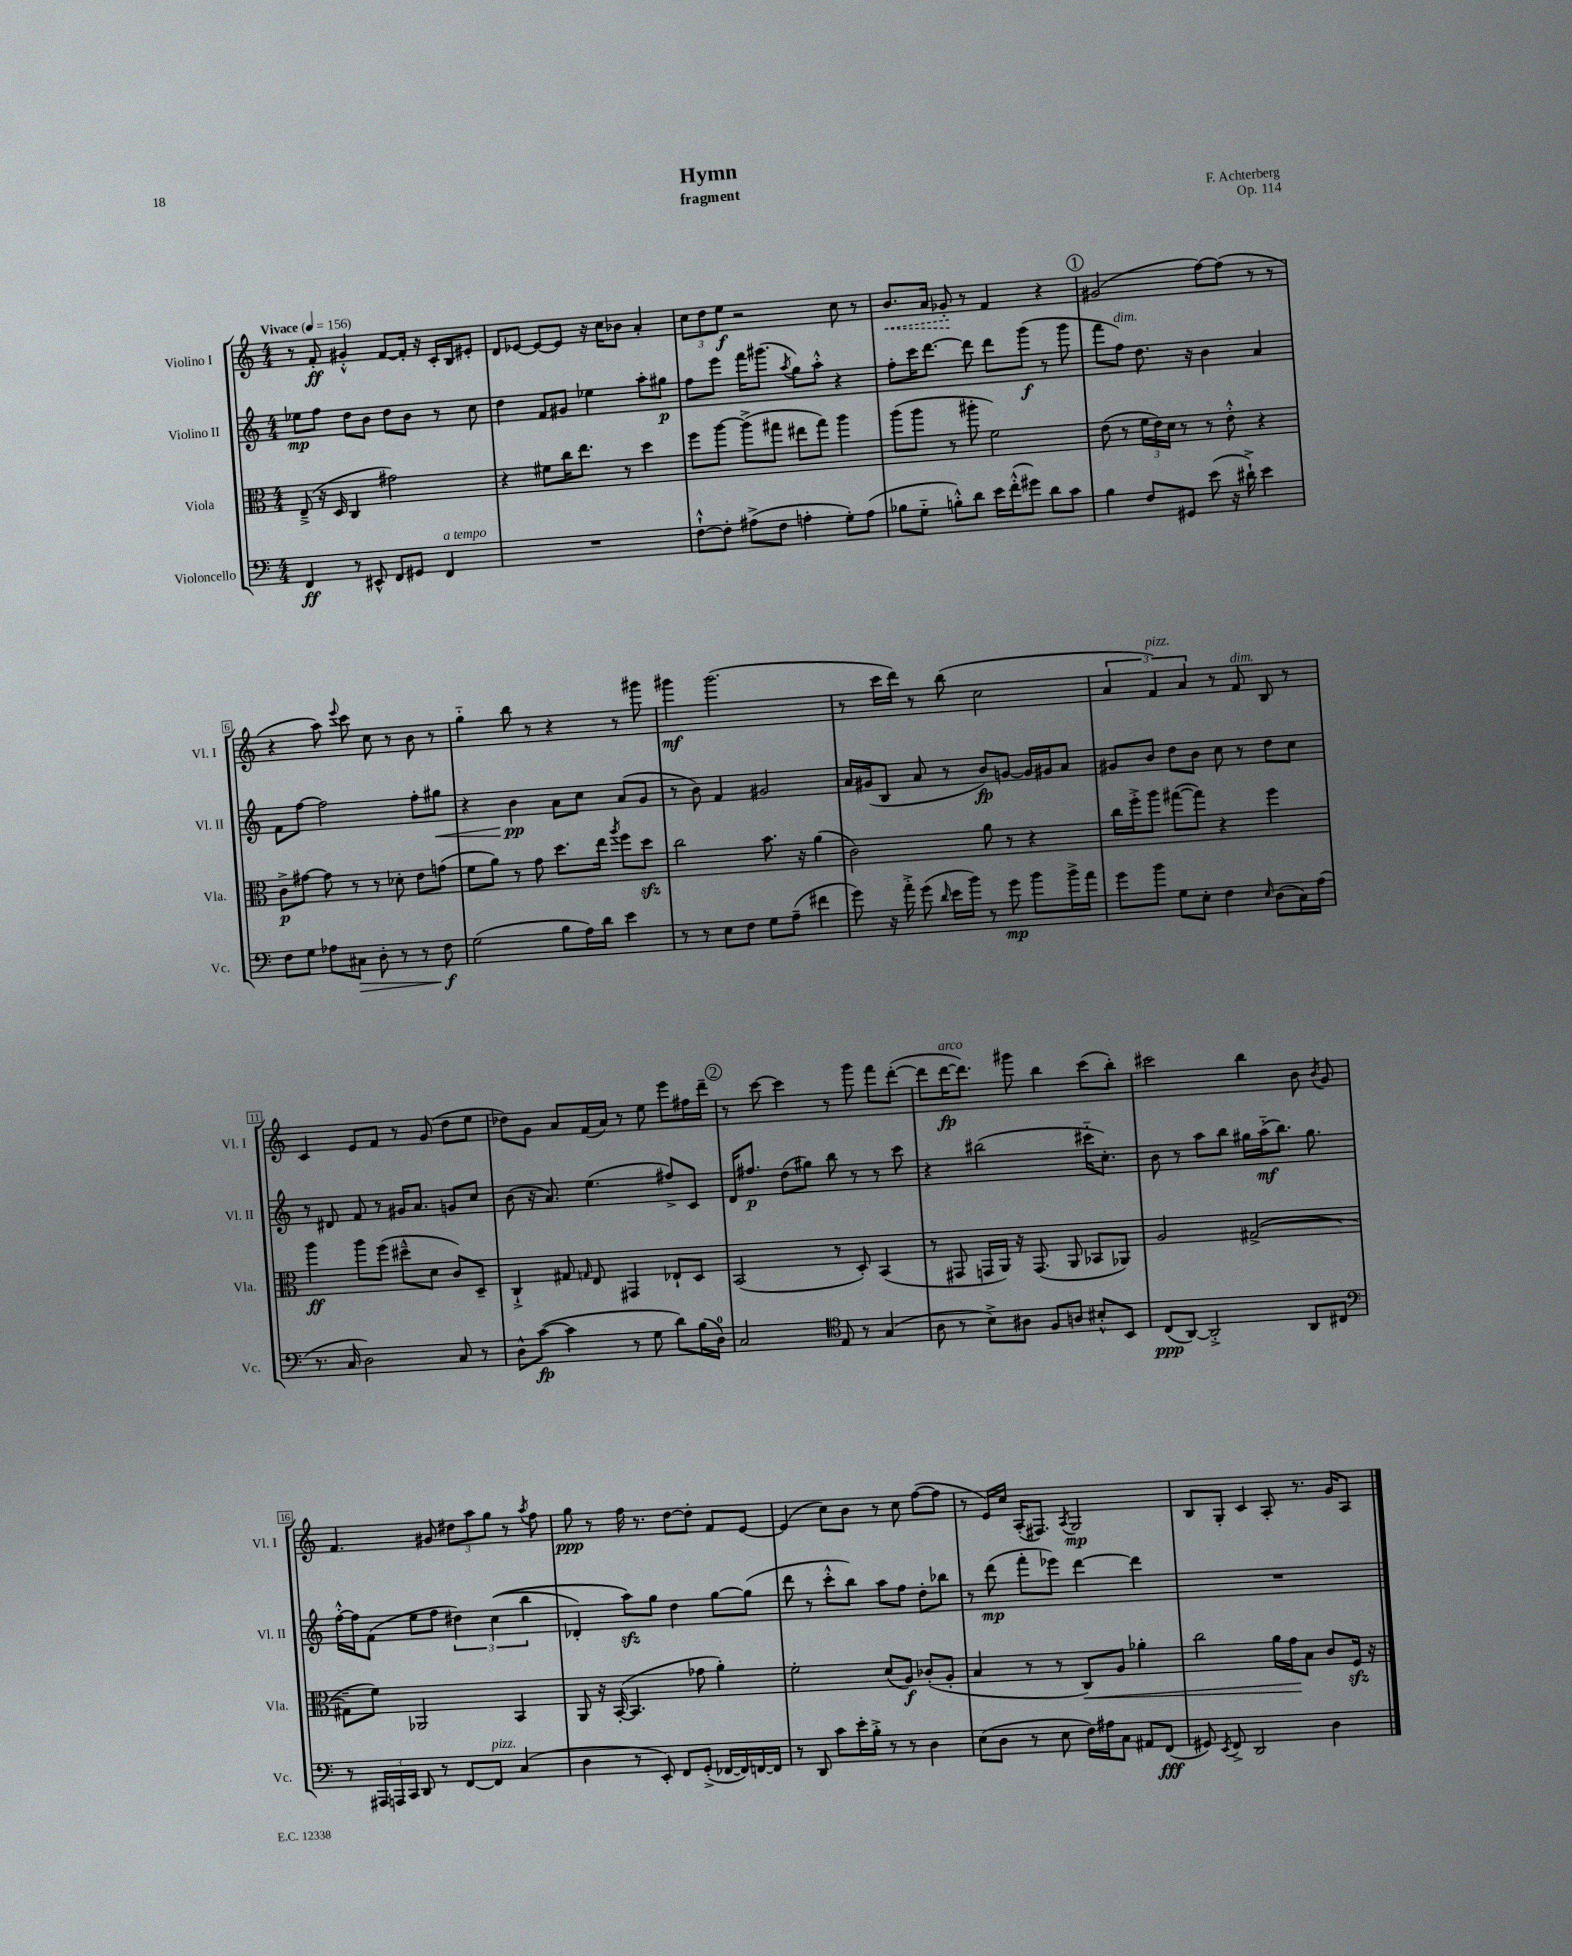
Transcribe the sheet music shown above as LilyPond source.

\header { title = "Hymn" composer = "F. Achterberg" subtitle = "fragment" opus = "Op. 114" }
<<
\new StaffGroup <<
\new Staff = "s0" \with { instrumentName = "Violino I" shortInstrumentName = "Vl. I" } {
    \clef treble \key c \major \numericTimeSignature \time 4/4 \tempo "Vivace" 4 = 156
    \autoBeamOff r8 f'8-.\ff gis'4-.-^ f'8[~ f'16]-. r16 c'16[-. b16 eis'8]-. |
    d'8[ ees'8]~ ees'8[~ ees'8] r16 c''16[ bes'8] a'4-. |
    \tuplet 3/2 { c''8[ d''8 e''8]\f } r2 c''8 r8 |
    \once \override Hairpin.style = #'dashed-line b'8.[\< a'16] ges'8-.\! r8 f'4 r4 |
    \mark \markup { \circle "1" } gis'2( f''8[~) f''8]( r8 r8 |
    r4 a''8) \appoggiatura { e'''8 } c'''8 c''8 r8 b'8 r8 |
    g''4-_ b''8 r8 r4 r8 gis'''8 |
    gis'''4\mf gis'''2.( |
    r8 c'''16[ d'''16]) r8 b''8( c''2 |
    \tuplet 3/2 { a'4 f'4^\markup { \italic "pizz." }) a'4 } r8 f'8^\markup { \italic "dim." } b8 r8 |
    c'4 e'8[ f'8] r8 g'8( d''8[ e''8] |
    des''8[) g'8] a'8[ f'16( a'16]) r8 e''8 e'''8[ fis''16 d'''16]-- |
    \mark \markup { \circle "2" } r8 c'''8~ c'''4 r8 g'''8 f'''8[ d'''8]~-.( |
    d'''8[ d'''16~\fp^\markup { \italic "arco" } d'''8.]) gis'''8 b''4 c'''8[( b''8]-.) |
    cis'''2 b''4 b'8 \acciaccatura { b'8 } g'8 |
    f'4. gis'8 \tuplet 3/2 { dis''8[ a''8 g''8] } r8 \acciaccatura { a''8 } f''8 |
    g''8\ppp r8 f''16 r8. d''8[~ d''8]-. f'8[ e'8]~ |
    e'4( c''8[) b'8] r8 c''8 f''8[~( f''8] |
    r8 e'16[) c''16] a16[-.( fis8.]) \acciaccatura { a8 } g2\mp |
    b8[ g8]-. c'4 a8-. r8. g'16[ a8] \bar "|." |
}
\new Staff = "s1" \with { instrumentName = "Violino II" shortInstrumentName = "Vl. II" } {
    \clef treble \key c \major \numericTimeSignature \time 4/4
    \autoBeamOff ees''8[\mp f''8] d''8[ b'8] d''8[ b'8] r8 c''8 |
    d''4 f'8[ gis'8] ees''4 a''8[-. gis''8]\p |
    f''8[ e'''8] f'''16[ gis'''8.]( \acciaccatura { a''8 } g''8[) a''8]-.-^ r4 |
    f''8[-. c'''16 d'''8.]~ d'''8 d'''8[ g'''8]\f( r8 g'''8 |
    \mark \markup { \circle "1" } f'''8[ f''8]^\markup { \italic "dim." }) d''8. r16 b'4 a'4 |
    f'8[ f''8]~ f''2 f''8[-. gis''8]\< |
    r4 b'4\pp\! a'8[ c''8] a'8[( g'8] |
    r8 b'8) f'4 gis'2 |
    a'16[ gis'16( b8] a'8 r8 b'8[\fp) g'8]~ g'16[ gis'16 a'8] |
    gis'8[ b'8] d''8[ b'8] c''8 r8 d''8[ c''8] |
    r8 dis'8 f'8 r8 gis'16[ a'8.] g'8[ c''8] |
    b'8( r16 a'8.) e''4.( fis''8[->) c'8] |
    \mark \markup { \circle "2" } d'16[ fis''8.]\p d''8[( gis''8]) b''8 r8 r8 c'''8 |
    r4 bis''2( cis'''16[-_ c''8.]-.) |
    b'8 r8 a''8[ b''8] gis''16[ a''16-_\mf( b''8.]) gis''8. |
    f''16[~-.-^ f''16 f'8]( e''8[ f''8] \tuplet 3/2 { dis''4) c''4(\( b''4 } |
    des'4-.) a''8[\sfz\) g''8] d''4 g''8[~ g''8]( |
    d'''8 r8 c'''8[-.-^ b''8]) a''8[ f''8] d''8[-. bes''8] |
    r8 d'''8\mp( f'''8[-. ees'''8]) d'''4~ d'''4 |
    R1 \bar "|." |
}
\new Staff = "s2" \with { instrumentName = "Viola" shortInstrumentName = "Vla." } {
    \clef alto \key c \major \numericTimeSignature \time 4/4
    \autoBeamOff e8--->( r16 d16 c4 gis'2) |
    r4 fis'8[ c''16 e''8.] r8 d''4 |
    f''8[ a''8]~ a''8[->( gis''8] eis''8[ gis''8]) a''4 |
    a''8[( a''8] r8 ais''8-. f'2) |
    \mark \markup { \circle "1" } e'8( r8 \tuplet 3/2 { f'16[ e'16) d'16] } r8 r8 e'8-.-^ r4 |
    c'8[->\p gis'8]~ gis'8 r8 r8 des'8-. e'8[ g'8]( |
    f'8[ a'8]) r8 g'8 d''8.[ e''16] \acciaccatura { a''8 } f''8[ d''8]\sfz |
    c''2 b'8. r16 a'4( |
    c'2) a'8 r8 r4 |
    c''16[ f''16-.-> a''8] gis''8[~( gis''8]) r4 f''4 |
    a''4\ff a''8[ f''8]( dis''8[---^ d'8] c'8[) d8]-- |
    c4-!-> gis8 \grace { g16 } e8 gis,4 ees8[-! d8] |
    \mark \markup { \circle "2" } b,2( r8 d8-.) b,4( |
    r8 gis,8 g,16[ a,16]) r16 g,8.( a,8 bes,8[ aes,8]) |
    a2 gis2~->( |
    gis8[-- f'8]) aes,2 b,4 |
    a,8 r16 b,16~-.( b,4. ges'8 a'4-.) |
    f'2-. d'8[( a8]\f) ces'8[-.( a8]-. |
    b4 r8 r8 c8[\<) a8] aes'4-. |
    c''2 a'16[ g'16\! b8] c'8[ f16]\sfz r16 \bar "|." |
}
\new Staff = "s3" \with { instrumentName = "Violoncello" shortInstrumentName = "Vc." } {
    \clef bass \key c \major \numericTimeSignature \time 4/4
    \autoBeamOff f,4\ff r8 eis,8-^ f,8[ gis,8] f,4^\markup { \italic "a tempo" } |
    R1 |
    f8[~-!-^ f8]-. ais8[->( f8] a4-. g8[-.) a8]( |
    bes8[ g8]-_ b8[-.-^) d'8] e'16[ f'16-.-^( gis'8]) d'8[ c'8] |
    \mark \markup { \circle "1" } b4 f8[ gis,8] e'8( r16 dis'16-!->) e'4 |
    f8[ g8] aes8[ cis8]\> d8-. r8 r8 f8\f\! |
    g2( b8[ a16) d'16] e'4 |
    r8 r8 e8[ f8] g8[ a8]--( fis'4 |
    g'8) r16 a'16-.-> g'8( \grace { d'16 } e'16[ b'16]) r8 g'8\mp b'8[ b'16-> a'16] |
    g'8[ b'8] g8[ e8]-. f4 \grace { e16 } d8[( c16) a16]( |
    r8. c16 d2) c8 r8 |
    d8[-^ c'8]~\fp( c'4 r8 g8 d'8[) b16( d16]-0) |
    \mark \markup { \circle "2" } c2 \clef tenor e8 r8 g4( |
    a8 r8 b8[->) ais8] f8[ a8] bis8[-.-^ b,8] |
    c8[\ppp( a,8]~) a,2-.-> a,8[ cis8] |
    \clef bass r8 \tuplet 3/2 { ais,,16[ a,,16 c,16] } d,8 r8 f,8[~ f,8]^\markup { \italic "pizz." } c4( |
    d4 r8 e,8-.) f,8[ g,8]-.->( fes,16[~ fes,16) f,16~ f,16] |
    r8 d,8 c'8[ e'16-. b16]-.-> r8 r8 d4 |
    e8[( d8] r8 e8 f16[) ais16 c8] ais,8[ f,8]\fff( |
    gis,8) \acciaccatura { e,8 } f,8-> d,2 d4 \bar "|." |
}
>>
>>
\layout { \context { \Score \override BarNumber.stencil = #(make-stencil-boxer 0.1 0.3 ly:text-interface::print) } }
